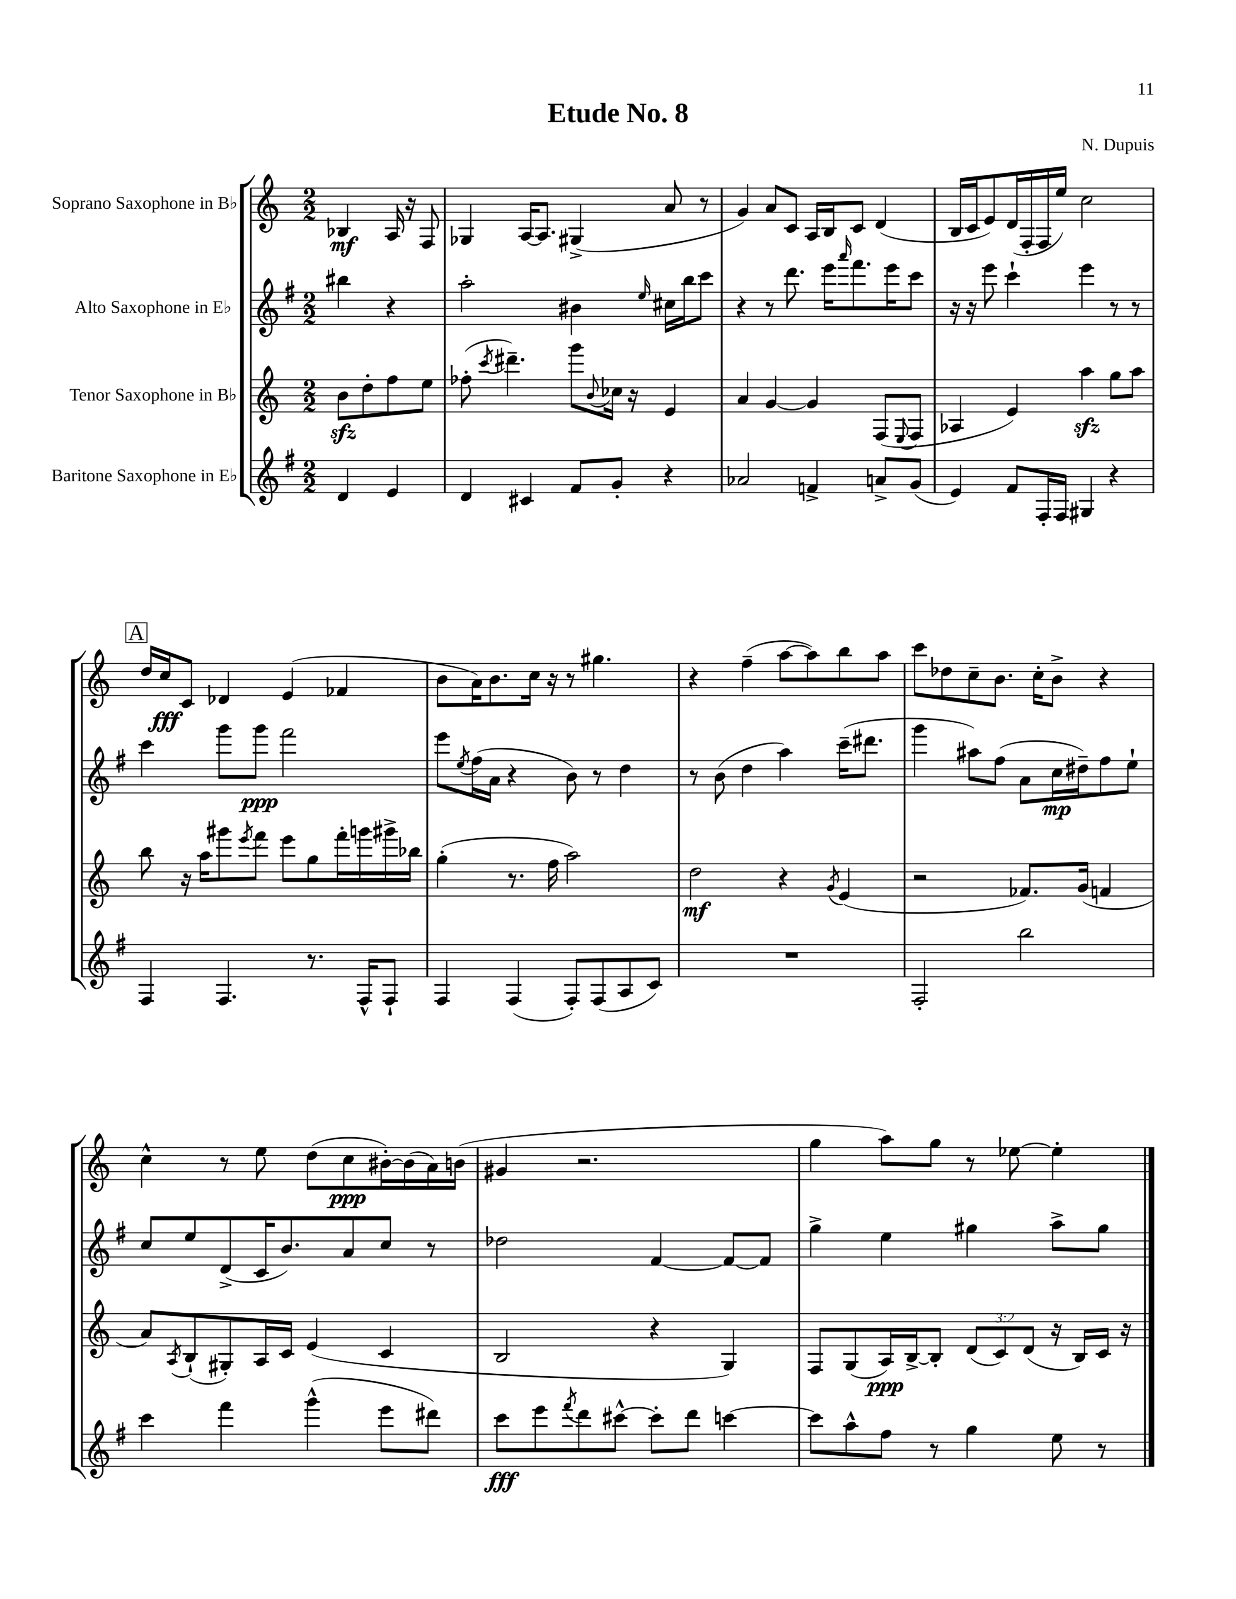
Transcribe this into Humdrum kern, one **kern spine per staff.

**kern	**kern	**kern	**kern
*staff4	*staff3	*staff2	*staff1
*clefG2	*clefG2	*clefG2	*clefG2
*k[f#]	*k[]	*k[f#]	*k[]
*M2/2	*M2/2	*M2/2	*M2/2
4d	8b	4bb#	4B-
.	8dd'	.	.
4e	8ff	4r	16A
.	.	.	16r
.	8ee	.	8F
=	=	=	=
4d	(8ff-'	2aa'	4G-
.	8qccc	.	.
.	4.ddd#~)	.	.
4c#	.	.	[16A
.	.	.	8.A]
8f#	8ggg	4b#	(4G#^
.	8qqb	.	.
8g'	16cc-	.	.
.	16r	.	.
.	.	16qqee	.
4r	4e	16cc#	8a
.	.	16bb	.
.	.	8ccc	8r
=	=	=	=
2a-	4a	4r	4g)
.	[4g	8r	8a
.	.	8.ddd	8c
4f^	4g]	.	16A
.	.	16eee	16B
.	.	16qqaaa	.
.	.	8.fff#	8c
8a^	(8F	.	(4d
.	.	16eee	.
.	8qqE	.	.
(8g	8F	8ccc	.
=	=	=	=
4e)	4A-	16r	16B
.	.	16r	16c
.	.	8eee	8e)
8f#	4e)	4ccc`	(16d
.	.	.	16F'
16F#'	.	.	16F
16F#	.	.	16ee)
4G#	4aa	4eee	2cc
4r	8gg	8r	.
.	8aa	8r	.
=	=	=	=
4F#	8bb	4ccc	16dd
.	.	.	16cc
.	16r	.	8c
.	16aa	.	.
4.F#	8ggg#	8ggg	4d-
.	8qeee	.	.
.	8fff	8ggg	.
.	8eee	2fff#	(4e
8.r	8gg	.	.
.	16fff'	.	4f-
16F#^^	16ggg	.	.
8F#`	16ggg#^	.	.
.	16bb-	.	.
=	=	=	=
4F#	(4gg'	8eee	8b
.	.	8qee	.
.	.	(16ff#	16a)
.	.	16a	8.b
(4F#	8.r	4r	.
.	.	.	16cc
.	16ff	.	16r
8F#')	2aa)	8b)	8r
(8F#	.	8r	4.gg#
8A	.	4dd	.
8c)	.	.	.
=	=	=	=
1r	2dd	8r	4r
.	.	(8b	.
.	.	4dd	(4ff~
.	4r	4aa)	[8aa
.	.	.	8aa])
.	8qg	.	.
.	(4e	(16ccc~	8bb
.	.	8.ddd#	.
.	.	.	8aa
=	=	=	=
2F#'	2r	4ggg	8ccc
.	.	.	8dd-
.	.	8aa#)	8cc~
.	.	(8ff#	8.b
2bb	8.f-)	8a	.
.	.	.	16cc'
.	.	16cc	8b^
.	(16g	16dd#~)	.
.	4f	8ff#	4r
.	.	8ee`	.
=	=	=	=
4ccc	8a)	8cc	4cc^^
.	8qA	.	.
.	(8B`	8ee	.
4fff#	8G#')	(8d^	8r
.	16A	16c	8ee
.	16c	8.b)	.
(4ggg^^	(4e	.	(8dd
.	.	8a	8cc
8eee	4c	8cc	[16b#')
.	.	.	(16b#]
8ddd#)	.	8r	16a)
.	.	.	(16b
=	=	=	=
8ccc	2B	2dd-	4g#
8eee	.	.	.
8qfff#	.	.	.
8ddd	.	.	2.r
[8ccc#^^	.	.	.
8ccc#']	4r	[4f#	.
8ddd	.	.	.
[4ccc	4G)	8f#_	.
.	.	8f#]	.
=	=	=	=
8ccc]	8F	4gg^	4gg
8aa^^	(8G	.	.
8ff#	16A)	4ee	8aa)
.	[16B^	.	.
8r	8B']	.	8gg
4gg	(12d	4gg#	8r
.	12c)	.	.
.	.	.	[8ee-
.	(12d	.	.
8ee	16r	8aa^	4ee-']
.	16B)	.	.
8r	16c	8gg#	.
.	16r	.	.
==	==	==	==
*-	*-	*-	*-
